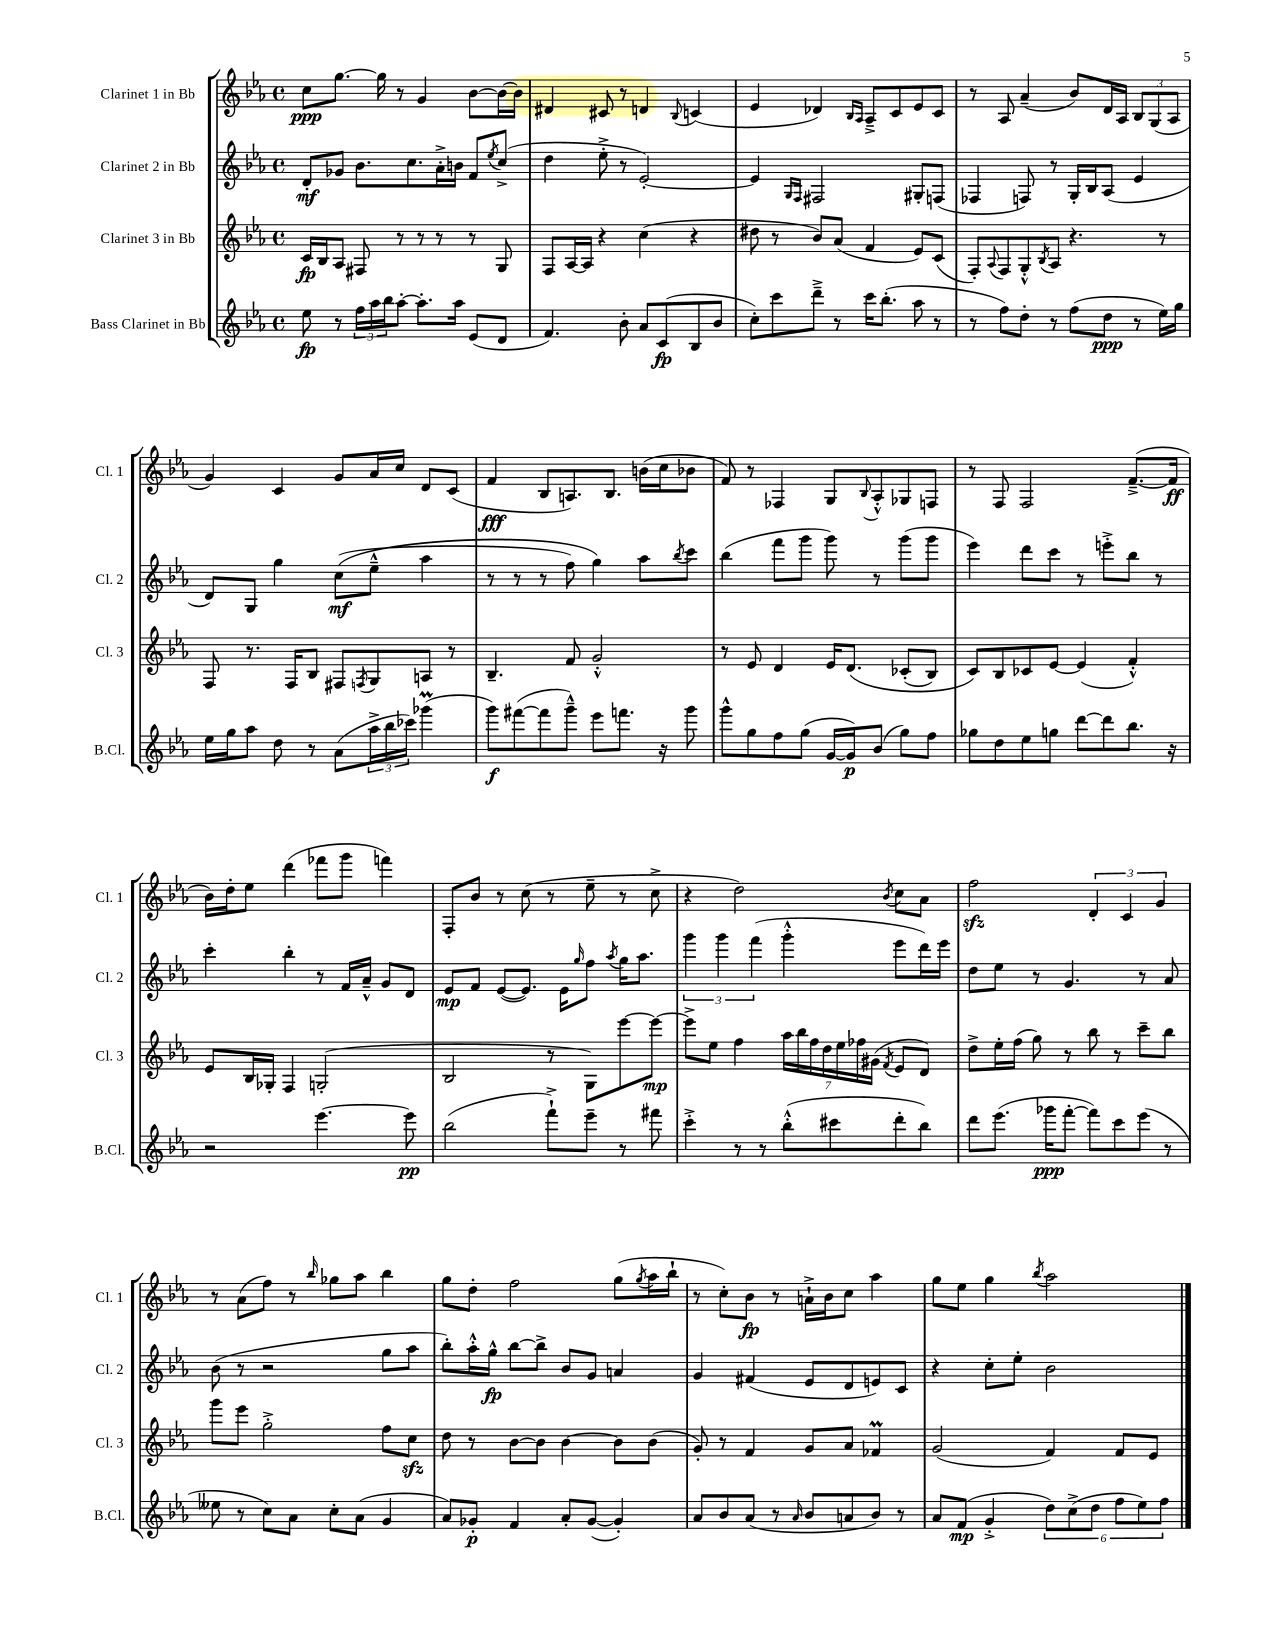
<<
\new StaffGroup <<
\new Staff = "s0" \with { instrumentName = "Clarinet 1 in Bb" shortInstrumentName = "Cl. 1" } {
    \clef treble \key ees \major \defaultTimeSignature \time 4/4
    c''8\ppp g''8.~ g''16 r8 g'4 bes'8~ bes'16~ bes'16 |
    dis'4 cis'8 r8 d'4 \appoggiatura { bes8 } c'4( |
    ees'4 des'4) \grace { bes16 aes16 } aes8---> c'8 ees'8 c'8 |
    r8 aes8 aes'4--( bes'8) d'16 aes16 \tuplet 3/2 { bes8 g8( aes8 } |
    g'4) c'4 g'8 aes'16 c''16 d'8 c'8( |
    f'4\fff bes8 a8.) bes8. b'16( c''16 bes'8 |
    f'8) r8 fes4 g8 \appoggiatura { bes8 } aes8-.-^ ges8 f8 |
    r8 f8 f2 f'8.~--->( f'16\ff |
    bes'16) d''16-. ees''8 d'''4( fes'''8 g'''8 f'''4) |
    f8-. bes'8 r8 c''8( r8 ees''8-- r8 c''8-> |
    r4 d''2) \acciaccatura { bes'8 } c''8 aes'8 |
    f''2\sfz \tuplet 3/2 { d'4-. c'4 g'4 } |
    r8 aes'8( f''8) r8 \grace { bes''16 } ges''8 aes''8 bes''4 |
    g''8 d''8-. f''2 g''8( \acciaccatura { g''8 } aes''16 bes''16-! |
    r8 c''8-.) bes'8\fp r8 a'16-!-> bes'16 c''8 aes''4 |
    g''8 ees''8 g''4 \acciaccatura { bes''8 } aes''2 \bar "|." |
}
\new Staff = "s1" \with { instrumentName = "Clarinet 2 in Bb" shortInstrumentName = "Cl. 2" } {
    \clef treble \key ees \major \defaultTimeSignature \time 4/4
    d'8-.\mf ges'8 bes'8. c''8. aes'16-.-> b'16 f'8 \acciaccatura { ees''8 } c''8->( |
    d''4 ees''8-.-> r8 ees'2~-.) |
    ees'4 \grace { g16 f16 } fis2 gis8-. f8( |
    fes4 f8) r8 g16-. bes16 aes8( ees'4 |
    d'8) g8 g''4 c''8\mf(\( ees''8---^ aes''4 |
    r8 r8 r8 f''8) g''4\) aes''8 \acciaccatura { bes''8 } c'''8 |
    bes''4( f'''8 g'''8 g'''8) r8 g'''8( g'''8 |
    ees'''4) d'''8 c'''8 r8 e'''8-.-> bes''8 r8 |
    c'''4-. bes''4-. r8 f'16 aes'16---^ g'8 d'8 |
    ees'8\mp f'8 ees'8~( ees'8.) ees'16 \grace { g''16 } f''8 \acciaccatura { aes''8 } g''16 aes''8. |
    \tuplet 3/2 { g'''4 g'''4 f'''4( } g'''4-.-^ ees'''8 d'''16) ees'''16 |
    d''8 ees''8 r8 g'4. r8 aes'8 |
    bes'8( r8 r2 g''8 aes''8 |
    bes''8-.) aes''16-.-^ g''16-^\fp bes''8~ bes''8-> bes'8 g'8 a'4 |
    g'4 fis'4( ees'8 d'8 e'8) c'8 |
    r4 c''8-. ees''8-. bes'2 \bar "|." |
}
\new Staff = "s2" \with { instrumentName = "Clarinet 3 in Bb" shortInstrumentName = "Cl. 3" } {
    \clef treble \key ees \major \defaultTimeSignature \time 4/4
    c'16\fp bes16 aes8 fis8 r8 r8 r8 r8 g8 |
    f8 aes16~ aes16 r4 c''4( r4 |
    dis''8 r8 bes'8) aes'8( f'4 ees'8) c'8( |
    f8-.) \appoggiatura { aes8 } f8 g8-.-^ \acciaccatura { bes8 } aes8 r4. r8 |
    f8 r8. f16 bes8 fis8 \acciaccatura { f8 } g8 a8 r8 |
    bes4.-- f'8 g'2-.-^ |
    r8 ees'8 d'4 ees'16 d'8.\( ces'8-.( bes8) |
    c'8\) bes8 ces'8 ees'8~ ees'4( f'4-.-^) |
    ees'8 bes16 ges16-. f4 g2-.( |
    bes2 r8 g8) ees'''8~ ees'''8~\mp |
    ees'''8-> ees''8 f''4 \tuplet 7/4 { aes''16 bes''16 f''16 d''16 ees''16 fes''16 gis'16( } \acciaccatura { f'8 } ees'8 d'8) |
    d''8-> ees''16-. f''16( g''8) r8 bes''8 r8 c'''8-- bes''8 |
    g'''8 ees'''8 g''2-.-> f''8 c''8\sfz |
    d''8 r8 bes'8~ bes'8 bes'4~ bes'8 bes'8( |
    g'8-.) r8 f'4 g'8 aes'8 fes'4\prall |
    g'2( f'4) f'8 ees'8 \bar "|." |
}
\new Staff = "s3" \with { instrumentName = "Bass Clarinet in Bb" shortInstrumentName = "B.Cl." } {
    \clef treble \key ees \major \defaultTimeSignature \time 4/4
    ees''8\fp r8 \tuplet 3/2 { f''16 aes''16 bes''16 } aes''8~-. aes''8.-. aes''16 ees'8( d'8 |
    f'4.) bes'8-. aes'8 c'8\fp( bes8 bes'8 |
    c''8-.) c'''8 d'''8---> r8 c'''16 bes''8.-.( aes''8 r8 |
    r8 f''8) d''8-. r8 f''8( d''8\ppp r8 ees''16) g''16 |
    ees''16 g''16 aes''8 d''8 r8 aes'8( \tuplet 3/2 { aes''16-> bes''16 ces'''16) } ges'''4\prall( |
    g'''8\f) fis'''8~( fis'''8 g'''8---^) ees'''8 f'''8. r16 g'''8 |
    g'''8-^ g''8 f''8 g''8( g'16~ g'16\p) bes'8( g''8) f''8 |
    ges''8 d''8 ees''8 g''8 d'''8~ d'''8 bes''8. r16 |
    r2 ees'''4.~ ees'''8\pp |
    bes''2( f'''8-!->) ees'''8-- r8 fis'''8 |
    c'''4-.-> r8 r8 bes''8-.-^( cis'''8 d'''8-. bes''8) |
    d'''8 ees'''8.( ges'''16\ppp f'''8~-. f'''8) c'''8 ees'''8( r8 |
    eeses''8 r8 c''8) aes'8 c''8-. aes'8( g'4 |
    aes'8) ges'8-.\p f'4 aes'8-. ges'8~( ges'4-.) |
    aes'8 bes'8 aes'8( r8 \grace { aes'16 } bes'8 a'8 bes'8) r8 |
    aes'8 f'8\mp( g'4-.-> \tuplet 6/4 { d''8) c''8->( d''8 f''8 ees''8) f''8 } \bar "|." |
}
>>
>>
\layout { \context { \Score \remove "Bar_number_engraver" } }
